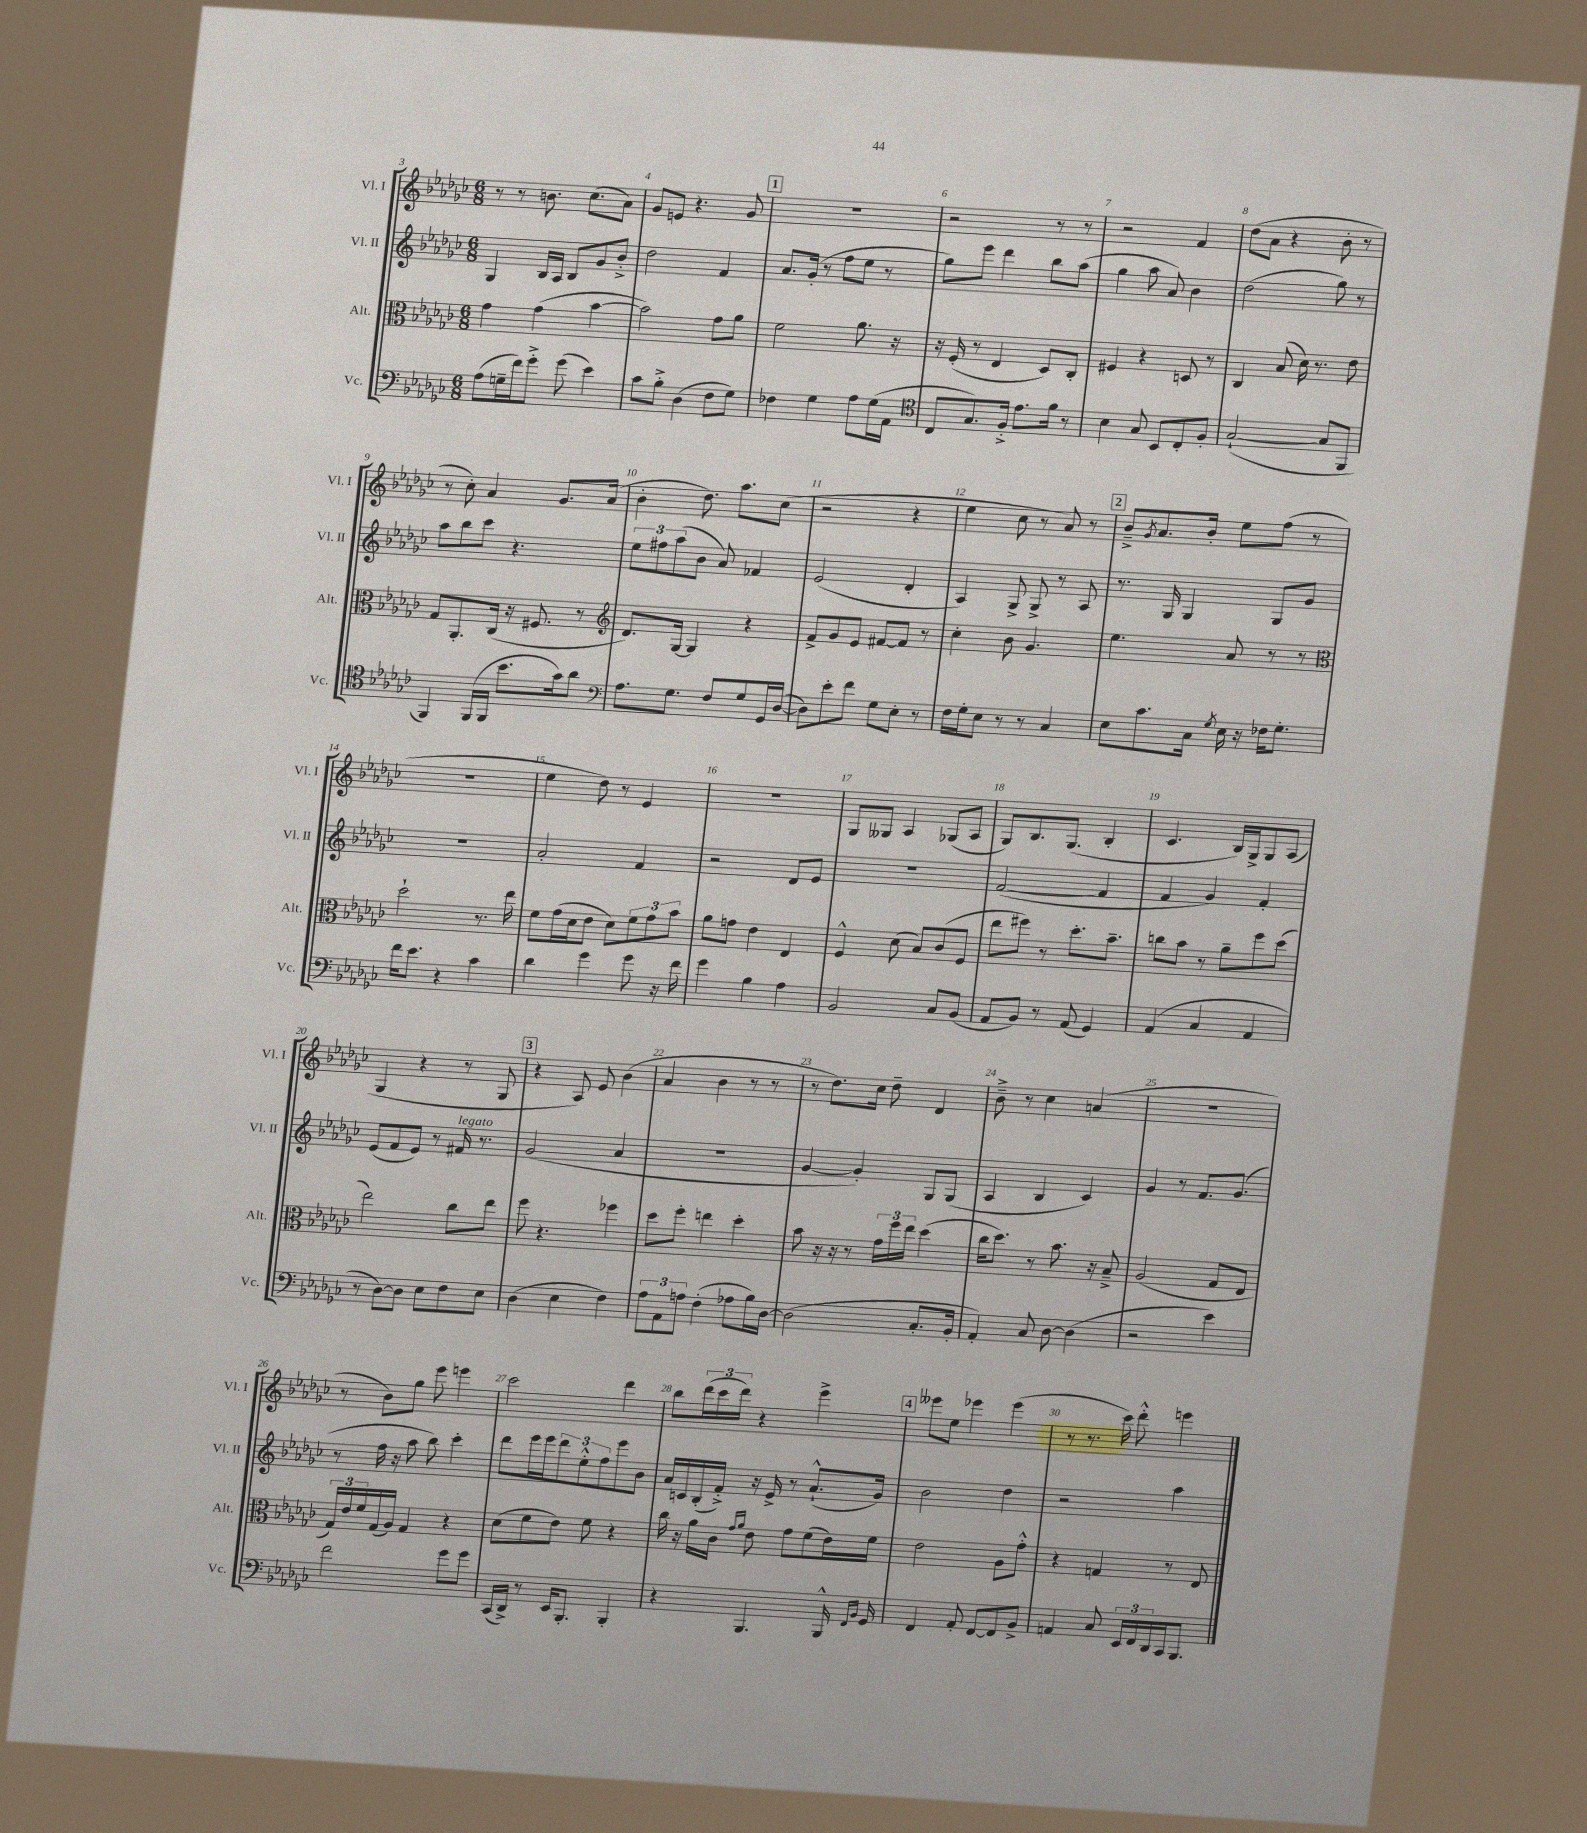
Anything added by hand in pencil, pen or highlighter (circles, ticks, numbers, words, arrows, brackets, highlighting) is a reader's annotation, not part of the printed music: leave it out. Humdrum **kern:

**kern	**kern	**kern	**kern
*staff4	*staff3	*staff2	*staff1
*clefF4	*clefC3	*clefG2	*clefG2
*k[b-e-a-d-g-c-]	*k[b-e-a-d-g-c-]	*k[b-e-a-d-g-c-]	*k[b-e-a-d-g-c-]
*M6/8	*M6/8	*M6/8	*M6/8
(8A-	4g-	4G-	8r
16G~	.	.	8r
16f)	.	.	.
8g-'^	(4g-	16B-	8.b
.	.	16A-	.
(8g-	.	8B-	.
.	.	.	(8.cc-
4e-)	[4b-	8g-	.
.	.	8b-'^	8a-)
=	=	=	=
8c-	2b-])	2dd-	8g-
8B-'^	.	.	8e
(4D-	.	.	4.r
8F	8g-	4f	.
8G-)	8a-	.	8g-
=	=	=	=
4F-	2f	8.a-	2.r
.	.	(16g-'	.
4G-	.	8r	.
.	.	8ff	.
8A-	8.a-	8ee-	.
(16G-	.	8r	.
16AA-	16r	.	.
=	=	=	=
*clefC4	*	*	*
8C-	16r	8gg-)	2r
.	(16F'	.	.
8.G-)	8r	8eee-	.
.	4E-	4ddd-	.
16F'^	.	.	.
8.e-	.	.	.
.	8D-)	8bb-	8r
16f	.	.	.
8r	8C-'	(8aa-	8r
=	=	=	=
4B-	4F#	4gg-	2r
8G-	4r	8aa-	.
8BB-	.	8a-)	.
8C-'	8D	4b-	4f
8F'	8r	.	.
=	=	=	=
([2G-`	4C-	(2dd-	(8dd-
.	.	.	8a-
.	(8B-	.	4r
.	16d-)	.	.
.	8.r	.	.
8G-]	.	8gg-)	8b-'
8FF	8e-	8r	8r
=	=	=	=
4FF)	8G-	8aa-	8r
.	8.AA-'	8bb-	8cc-')
(16FF	.	8ccc-	4a-
16FF	(16C-	.	.
8.b-	16r	4.r	.
.	8.F#	.	.
.	.	.	8.g-
16g-)	.	.	.
8a-	8r	.	.
.	.	.	(16a-
=	=	=	=
*clefF4	*clefG2	*	*
8.A-	8.d-)	12ee-	4b-'
.	.	12ff#	.
.	.	(12aa-	.
8.G-	[16G-	.	.
.	4G-]	8b-	8.dd-)
8F	.	8a-)	.
.	.	.	8.aa-
8G-	4r	4f-	.
16GG-	.	.	(8cc-
([16D-	.	.	.
=	=	=	=
8D-])	8f^	(2e-	2r
8e-'	8g-	.	.
8f	8e-	.	.
8G-	[8f#	.	.
8E-'	8f#]	4d-'	4r
8r	8r	.	.
=	=	=	=
16F	4cc-'	4A-)	4ee-
16G-'	.	.	.
8E-	.	.	.
8r	8b-	8G-^	8cc-
8r	4.g-	8G-^	8r
4C-	.	8r	8a-)
.	.	8A-	8r
=	=	=	=
8E-	4.ee-	8.r	8b-~^
.	.	.	8qg-
8.c-	.	.	8.a-
.	.	16G-	.
.	.	4G-	.
16C-	.	.	16b-'
8qG-	.	.	.
16E-	8a-	.	8ee-
16r	.	.	.
16F-	8r	8G-	(8ff
8.G-'	.	.	.
.	8r	8g-	8r
=	=	=	=
*	*clefC3	*	*
16f	2dd-`	2.r	2.r
8.e-	.	.	.
4r	.	.	.
4c-	8.r	.	.
.	16ee-	.	.
=	=	=	=
4d-	8f	2a-'	4ee-
.	(16g-	.	.
.	16d-	.	.
4g-	8e-	.	8dd-)
.	8d-)	.	8r
8g-	12f	4f	4e-
.	12g-	.	.
16r	.	.	.
.	12b-	.	.
16f	.	.	.
=	=	=	=
4g-	8a-	2r	2.r
.	8g	.	.
4B-	4e-	.	.
4A-	4E-	8d-	.
.	.	8e-	.
=	=	=	=
2BB-	4F^^	2.r	8G-
.	.	.	8G--
.	(8d-	.	4A-
.	8B-)	.	.
8C-	(8c-	.	(8G-
(8BB-	8F	.	8A-
=	=	=	=
8AA-	8ee-	([2f	8G-)
8BB-)	8ff#)	.	8.B-
8r	8r	.	.
.	.	.	(8.G-
(8AA-	8.dd-'	.	.
4GG-)	.	4f]	4B-'
.	8.b-~	.	.
=	=	=	=
(4AA-	8cc	4f	4.c-
.	8b-	.	.
4C-	8r	4g-)	.
.	8a-~	.	16B-)
.	.	.	16G-^
4AA-	8ff	4f'	8G-
.	(8dd-	.	(8A-
=	=	=	=
8r	2ee-)	(8e-	4G-
[8D-)	.	8f	.
8D-]	.	8e-)	4r
8E-	.	8r	.
8F	8cc-	16f#	8r
.	.	8.r	.
8E-	8ee-	.	8G-
=	=	=	=
(4D-	8ff	(2g-	4r
.	4.r	.	.
4E-	.	.	8A-)
.	.	.	8e-
4F)	4ff-	4a-	(4b-
=	=	=	=
12A-	8dd-	2.r	4a-
12AA-	.	.	.
.	8ff'	.	.
12A	.	.	.
(4F'	4ee	.	4b-
8A-	4dd-'	.	8r
16B-)	.	.	8r
[16D-	.	.	.
=	=	=	=
(2D-]	8b-	[4g-	8r
.	16r	.	8.dd-)
.	16r	.	.
.	8r	4g-'])	.
.	.	.	16cc-
.	24g-	.	8dd-~
.	24ff	.	.
.	24ee-	.	.
8.C-'	(4dd-	8G-	4d-
.	.	(8G-	.
16BB-'	.	.	.
=	=	=	=
4AA-')	16cc-	4A-	8b-~^
.	8.dd-)	.	.
.	.	.	8r
8C-	8r	4B-	4cc-
[8D-	8.b-	.	.
(4D-]	.	4c-)	(4a
.	16r	.	.
.	8B-~^	.	.
=	=	=	=
2r	(2A-	4g-	2.r
.	.	8r	.
.	.	8.f	.
4e-)	8G-	.	.
.	.	(8.g-	.
.	8E-	.	.
=	=	=	=
2f	24G-)	8r	8r
.	24e-	.	.
.	24f	.	.
.	(16G-	16ff	8b-)
.	16A-)	16r	.
.	4G-	8aa-	8gg-
.	.	8bb-)	8eee-
8g-	4r	4ccc-'	4eee
8g-	.	.	.
=	=	=	=
(16CC-	(8d-	8ddd-	2ccc-
16DD-^)	.	.	.
8r	8f	16eee-	.
.	.	16eee-	.
16EE-	8e-)	12ddd-	.
8.BBB-'	.	.	.
.	.	12ee-'^^	.
.	8f	.	.
.	.	12ff	.
4BBB-'	4r	8eee-	4ddd-
.	.	8b-	.
=	=	=	=
4r	16cc-	16a-	8bb-
.	16r	16c	.
.	16a-	(16B-'	(24ddd-
.	.	.	24ccc-
.	16c-	16f'^)	.
.	.	.	24ddd-)
.	16qqg-	.	.
.	16qqa-	.	.
4.BBB-	8e-	16r	4r
.	.	16e-^	.
.	8g-	8r	.
.	(8f	(8.a-`^^	4eee-^
16BBB-^^	16e-)	.	.
16qqFF	.	.	.
16qqBB-	.	.	.
16GG-	16f	16g-)	.
=	=	=	=
4FF	2e-	2b-	8eee--
.	.	.	8ee-
8AA-'	.	.	4eee-
[8FF	.	.	.
8FF]	8A-	4dd-	(4eee-
8BB-^	8g-'^^	.	.
=	=	=	=
4AA	4r	2r	8r
.	.	.	8.r
8C-	4G	.	.
.	.	.	16ccc-)
24EE-	.	.	8ddd-'^^
24FF	.	.	.
24DD-	.	.	.
16CC-	8r	4aa-	4eee
8.BBB-	.	.	.
.	8E-	.	.
==	==	==	==
*-	*-	*-	*-
